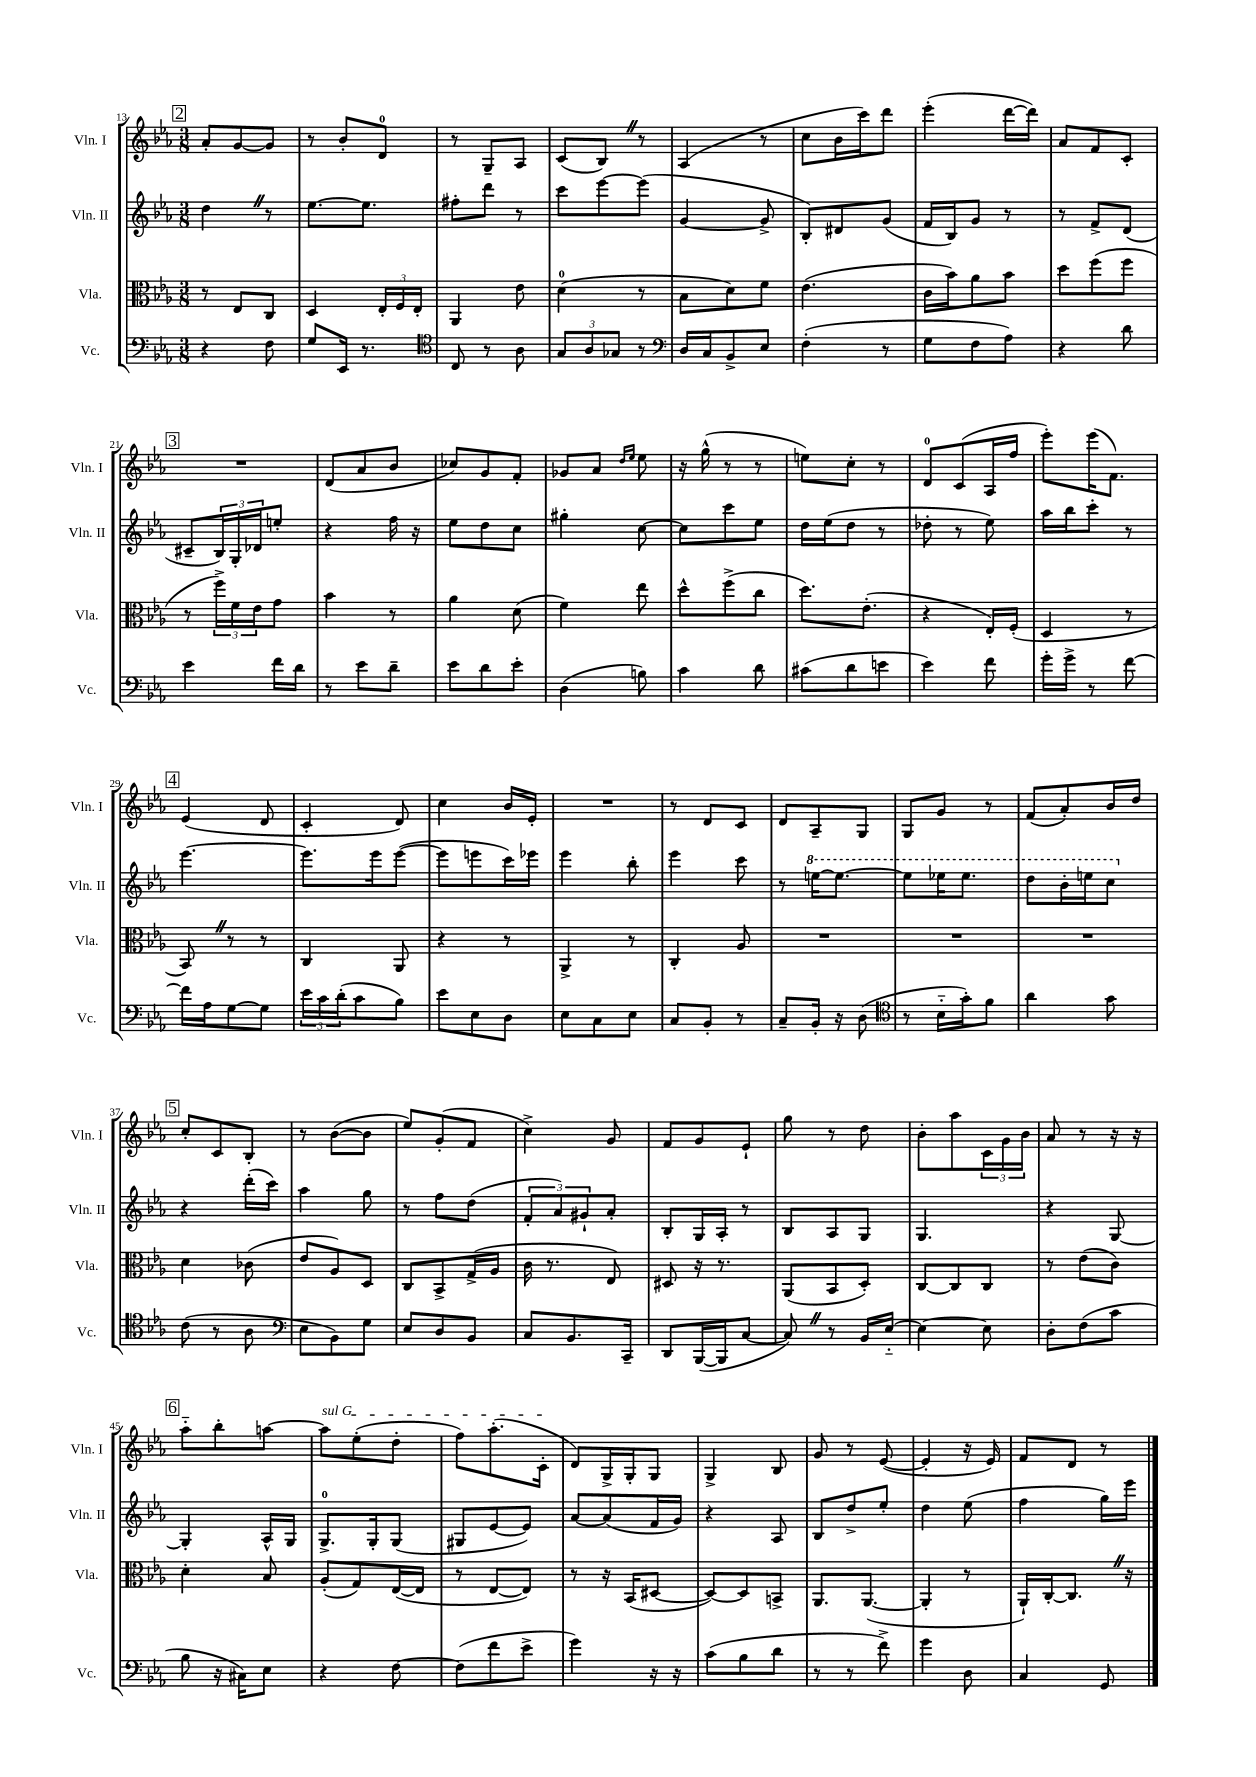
<<
\new StaffGroup <<
\new Staff = "s0" \with { instrumentName = "Vln. I" shortInstrumentName = "Vln. I" } {
    \clef treble \key ees \major \numericTimeSignature \time 3/8
    \mark \markup { \box "2" } aes'8-. g'8~ g'8 |
    r8 bes'8-. d'8-0 |
    r8 g8-- aes8 |
    c'8( bes8) \once \override BreathingSign.text = \markup { \musicglyph "scripts.caesura.straight" } \breathe r8 |
    aes4( r8 |
    c''8 bes'16 c'''16) d'''8 |
    ees'''4-.( d'''16~ d'''16) |
    aes'8 f'8 c'8-. |
    \mark \markup { \box "3" } R4. |
    d'8( aes'8 bes'8 |
    ces''8) g'8 f'8-. |
    ges'8 aes'8 \grace { d''16 ees''16 } ees''8 |
    r16 g''16-^( r8 r8 |
    e''8) c''8-. r8 |
    d'8-0 c'8( aes16 f''16 |
    ees'''8-.) ees'''16( f'8.) |
    \mark \markup { \box "4" } ees'4( d'8 |
    c'4-. d'8) |
    c''4 bes'16 ees'16-. |
    R4. |
    r8 d'8 c'8 |
    d'8 aes8-- g8 |
    g8 g'8 r8 |
    f'8( aes'8-.) bes'16 d''16 |
    \mark \markup { \box "5" } c''8-. c'8 bes8-. |
    r8 bes'8~( bes'8 |
    ees''8) g'8-.( f'8 |
    c''4->) g'8 |
    f'8 g'8 ees'8-! |
    g''8 r8 d''8 |
    bes'8-. aes''8 \tuplet 3/2 { c'16 g'16 bes'16 } |
    aes'8 r8 r16 r16 |
    \mark \markup { \box "6" } aes''8-_ bes''8-. a''8~ |
    \once \override TextSpanner.bound-details.left.text = \markup { \italic "sul G" } a''8\startTextSpan ees''8-.( d''8-. |
    f''8) aes''8.-.( c'16-.\stopTextSpan |
    d'8) g16-> g16-. g8 |
    g4-> bes8 |
    g'8 r8 ees'8~( |
    ees'4-. r16 ees'16) |
    f'8 d'8 r8 \bar "|." |
}
\new Staff = "s1" \with { instrumentName = "Vln. II" shortInstrumentName = "Vln. II" } {
    \clef treble \key ees \major \numericTimeSignature \time 3/8
    \mark \markup { \box "2" } d''4 \once \override BreathingSign.text = \markup { \musicglyph "scripts.caesura.straight" } \breathe r8 |
    ees''8.~ ees''8. |
    fis''8-. d'''8 r8 |
    c'''8 ees'''8~ ees'''8( |
    g'4~ g'8-> |
    bes8-.) dis'8 g'8( |
    f'16 bes16) g'8 r8 |
    r8 f'8-> d'8( |
    \mark \markup { \box "3" } cis'8-- \tuplet 3/2 { bes16) g16-. des'16 } e''8-. |
    r4 f''16 r16 |
    ees''8 d''8 c''8 |
    gis''4-. c''8~ |
    c''8 c'''8 ees''8 |
    d''16 ees''16( d''8 r8 |
    des''8-. r8 ees''8) |
    aes''16 bes''16 c'''8-. r8 |
    \mark \markup { \box "4" } ees'''4.~ |
    ees'''8. ees'''16 ees'''8~( |
    ees'''8 e'''8 c'''16) ees'''16 |
    ees'''4 bes''8-. |
    ees'''4 c'''8 |
    r8 \ottava #1 e'''16~ e'''8.~ |
    e'''8 ees'''16 ees'''8. |
    d'''8 bes''16-. e'''16 c'''8 \ottava #0 |
    \mark \markup { \box "5" } r4 d'''16-.( c'''16) |
    aes''4 g''8 |
    r8 f''8 d''8( |
    \tuplet 3/2 { f'8-. aes'8) gis'8-! } aes'8-. |
    bes8-. g16 aes16-. r8 |
    bes8 aes8 g8 |
    g4. |
    r4 g8~ |
    \mark \markup { \box "6" } g4-. aes16-^ g16 |
    g8.-0-> g16-. g8( |
    gis8 ees'8~ ees'8) |
    aes'8~ aes'8( f'16 g'16) |
    r4 aes8 |
    bes8 d''8-> ees''8-. |
    d''4 ees''8( |
    f''4 g''16) ees'''16 \bar "|." |
}
\new Staff = "s2" \with { instrumentName = "Vla." shortInstrumentName = "Vla." } {
    \clef alto \key ees \major \numericTimeSignature \time 3/8
    \mark \markup { \box "2" } r8 ees8 c8 |
    d4 \tuplet 3/2 { ees16-. f16 ees16-. } |
    aes,4 ees'8 |
    d'4-0( r8 |
    bes8 d'8) f'8 |
    ees'4.( |
    c'16 bes'16) aes'8 bes'8 |
    d''8 f''8( f''8 |
    \mark \markup { \box "3" } r8 \tuplet 3/2 { f''16->) f'16 ees'16 } g'8 |
    bes'4 r8 |
    aes'4 d'8( |
    f'4) ees''8 |
    d''8-^ f''8->( c''8 |
    d''8.) ees'8.-.( |
    r4 ees16-.) f16-.( |
    d4 r8 |
    \mark \markup { \box "4" } bes,8) \once \override BreathingSign.text = \markup { \musicglyph "scripts.caesura.straight" } \breathe r8 r8 |
    c4 aes,8 |
    r4 r8 |
    aes,4-> r8 |
    c4-. aes8 |
    R4. |
    R4. |
    R4. |
    \mark \markup { \box "5" } d'4 ces'8( |
    ees'8 aes8) d8 |
    c8 bes,8-> g16->( aes16 |
    c'16 r8. ees8) |
    dis8 r16 r8. |
    aes,8( bes,8 d8-.) |
    c8~ c8 c8 |
    r8 ees'8( c'8) |
    \mark \markup { \box "6" } d'4-. bes8 |
    aes8-.( g8) ees16~( ees16 |
    r8 ees8~ ees8) |
    r8 r16 bes,16( dis8~ |
    dis8~) dis8 b,8-> |
    aes,8. aes,8.~( |
    aes,4-. r8 |
    aes,16-!) c16~-. c8. \once \override BreathingSign.text = \markup { \musicglyph "scripts.caesura.straight" } \breathe r16 \bar "|." |
}
\new Staff = "s3" \with { instrumentName = "Vc." shortInstrumentName = "Vc." } {
    \clef bass \key ees \major \numericTimeSignature \time 3/8
    \mark \markup { \box "2" } r4 f8 |
    g8 ees,16 r8. |
    \clef tenor c8 r8 aes8 |
    \tuplet 3/2 { g8 aes8 ges8 } r8 |
    \clef bass d16 c16 bes,8-> ees8 |
    f4-.( r8 |
    g8 f8 aes8) |
    r4 d'8 |
    \mark \markup { \box "3" } ees'4 f'16 d'16 |
    r8 ees'8 d'8-- |
    ees'8 d'8 ees'8-. |
    d4( b8) |
    c'4 d'8 |
    cis'8( d'8 e'8 |
    ees'4) f'8 |
    g'16-. g'16-> r8 f'8~ |
    \mark \markup { \box "4" } f'16 aes16 g8~ g8 |
    \tuplet 3/2 { ees'16 c'16 d'16-.( } c'8 bes8) |
    ees'8 ees8 d8 |
    ees8 c8 ees8 |
    c8 bes,8-. r8 |
    c8-- bes,16-. r16 d8( |
    \clef tenor r8 bes16-_ g'16-.) f'8 |
    aes'4 g'8 |
    \mark \markup { \box "5" } c'8( r8 aes8 |
    \clef bass ees8 bes,8) g8 |
    ees8 d8 bes,8 |
    c8 bes,8. c,16-- |
    d,8 bes,,16~( bes,,16 c8~ |
    c8) \once \override BreathingSign.text = \markup { \musicglyph "scripts.caesura.straight" } \breathe r8 bes,16 ees16~-_ |
    ees4~ ees8 |
    d8-. f8( c'8 |
    \mark \markup { \box "6" } bes8 r16 cis16) ees8 |
    r4 f8~ |
    f8( f'8 ees'8-> |
    g'4) r16 r16 |
    c'8( bes8 d'8 |
    r8 r8 f'8->) |
    g'4 d8 |
    c4 g,8 \bar "|." |
}
>>
>>
\layout { \context { \Score currentBarNumber = #13 } }
